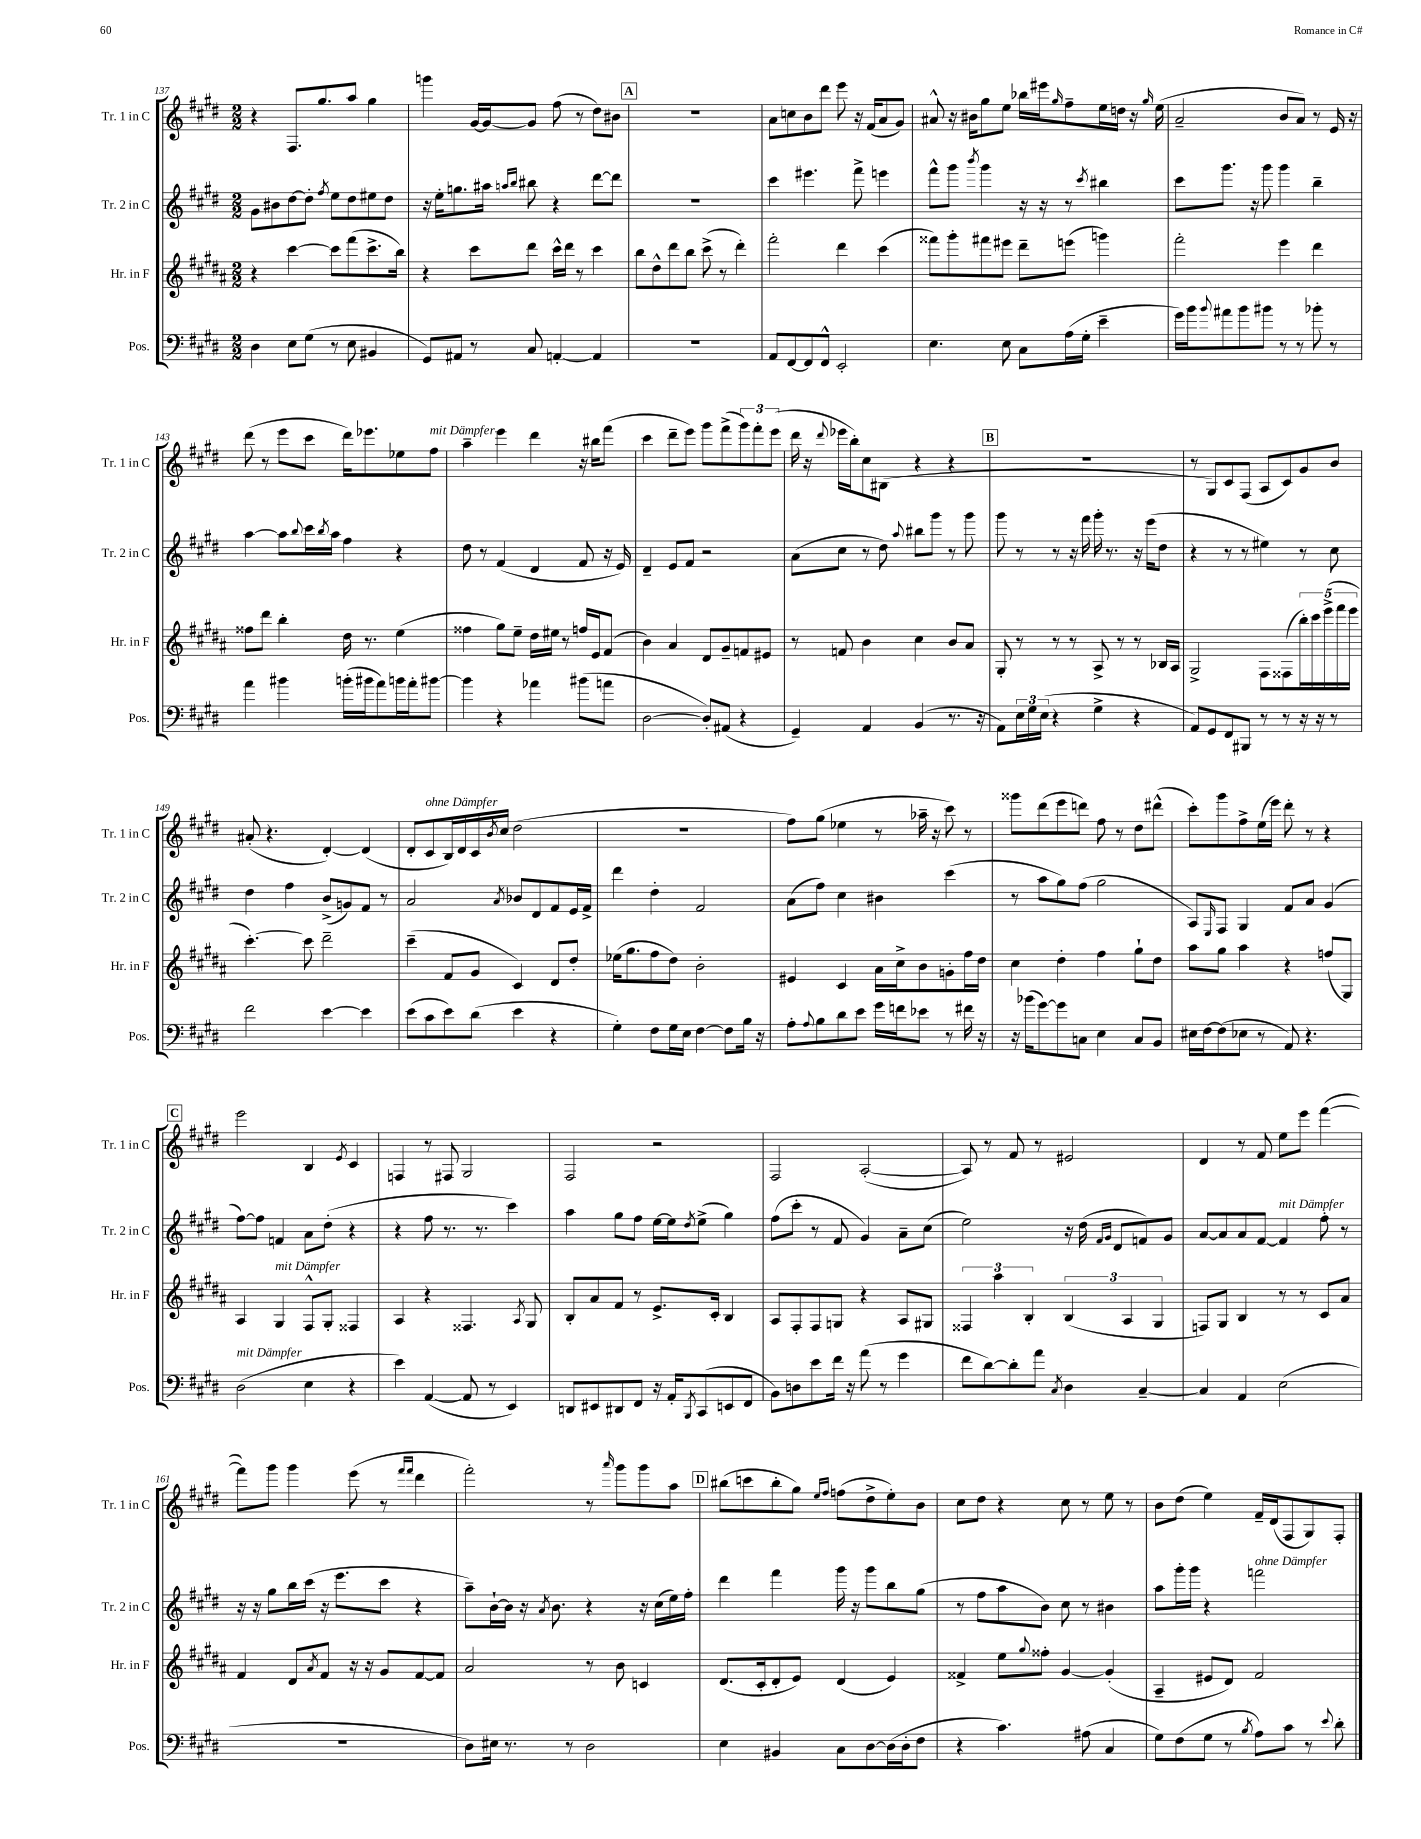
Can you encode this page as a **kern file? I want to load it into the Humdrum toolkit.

**kern	**kern	**kern	**kern
*part4	*part3	*part2	*part1
*staff4	*staff3	*staff2	*staff1
*I"Pos.	*I"Hr. in F	*I"Tr. 2 in C	*I"Tr. 1 in C
*I'Pos.	*I'Hr. in F	*I'Tr. 2 in C	*I'Tr. 1 in C
*clefF4	*clefG2	*clefG2	*clefG2
*k[f#c#g#d#]	*k[f#c#g#d#a#]	*k[f#c#g#d#]	*k[f#c#g#d#]
*M2/2	*M2/2	*M2/2	*M2/2
=137	=137	=137	=137
4D#\	4r	8g#\L	4r
.	.	8b#X\	.
8E\L	[4ccc#\	[8dd#\	8.F#/L
(8G#\J	.	8dd#'\J]	.
.	.	.	8.gg#/
.	.	8qff#/	.
8r	8ccc#\L]	8ee\L	.
8E\	(8fff#\	8dd#\	8aa/J
4BB#X/	8.ccc#^\	8ee#X\	4gg#\
.	.	8dd#\J	.
.	16bb\Jk)	.	.
=138	=138	=138	=138
8GG#/L)	4r	16r	4gggn\
.	.	16ee'\KL	.
8AA#X/J	.	8.ggn\	.
8r	8ccc#\L	.	[16g#/LL
.	.	16aa#X\Jk	16g#/J_
.	.	16qqaan/LL	.
.	.	16qqbb/JJ	.
8C#/	8ddd#\J	8bb#X\	8g#/J]
[4AAn'/	16ccc#^^\LL	4r	(8ff#\
.	16ddd#\JJ	.	.
.	8r	.	8r
4AA/]	4ccc#\	[8ddd#\L	8dd#\L)
.	.	8ddd#\J]	8b#X\J
!!LO:REH:place=s1:t=A
=139	=139	=139	=139
1r	8bb\L	1r	1r
.	8dd#^^\	.	.
.	8ddd#\	.	.
.	8bb\J	.	.
.	(8ccc#^\	.	.
.	8r	.	.
.	4ddd#'\)	.	.
=140	=140	=140	=140
8AA/L	2fff#'\	4ccc#\	8a\L
[8FF#/	.	.	8ccn\
8FF#/]	.	4.eee#X\	8b\
8FF#^^/J	.	.	8ddd#\J
2EE'/	4ddd#\	.	8eee\
.	.	8fff#^\	16r
.	.	.	(16f#/KL
.	(4ccc#\	4eeen\	8a/
.	.	.	8g#/J)
=141	=141	=141	=141
4.E\	8fff##X\L)	8fff#^^\L	8a#X^^/
.	8ggg#'\	8ggg#\J	16r
.	.	.	16b#X\KL
.	.	8qbbb/	.
.	8fff#X\	4ggg#\	8gg#\
8E\	8eee#X\J	.	8ee\J
8C#\L	8ddd#~\L	16r	16bb-X\LL
.	.	16r	16eee#X\J
.	.	.	16qqgg#/
(16A\L	(8eeen\J	8r	8ff#~\
16G#'\JJ	.	.	.
.	.	8qccc#/	.
4e~\	4gggn\)	4bb#X\	16ee\L
.	.	.	16ddn\JJ
.	.	.	16r
.	.	.	16qqgg#/
.	.	.	(16ee\
=142	=142	=142	=142
16g#\LL)	2fff#'\	8ccc#\L	2a~/
16b\J	.	.	.
8qqb/	.	.	.
8a#X\	.	8.ggg#\J	.
8b\	.	.	.
.	.	16r	.
8b#X\J	.	8ggg#\	.
8r	4eee\	4ggg#\	8b/L
8r	.	.	8a/J)
8b-X'\	4ddd#\	4bb~\	8r
8r	.	.	16e/
.	.	.	16r
!!LO:LB:g=z
=143	=143	=143	=143
4a\	8ff##X\L	[4aa\	(8ddd#\
.	8ddd#\J	.	8r
4b#X\	4bb'\	8aa\L]	8eee\L
.	.	8qqbb/	.
.	.	16ccc#\L	8ccc#\J
.	.	8qbb/	.
.	.	16aa\JJ	.
(16bn'\LL	16dd#\	4ff#\	16ddd#\KL)
16b#X\J	8.r	.	8.eee-X\
8a\)	.	.	.
16bn\L	(4ee\	4r	8ee-X\
16a'\J	.	.	.
!	!	!	!LO:TX:a:i:t=mit Dämpfer
[8b#X\J	.	.	8ff#\J
=144	=144	=144	=144
4b#\]	4ff##X\	8dd#\	4aa~\
.	.	8r	.
4r	8gg#\L)	(4f#/	4eee\
.	8ee~\J	.	.
4a-X\	16dd#\LL	4d#/	4ddd#\
.	16ee#X\JJ	.	.
.	8r	.	.
(8b#X\L	16ffn/LL	8f#/	16r
.	16e/J	.	16bb#X\KL
8an\J	(8f#/J	16r	(8fff#\J
.	.	16e/)	.
=145	=145	=145	=145
[2D#\	4b\)	4d#~/	4ccc#\
.	4a#/	8e/L	8ddd#~\L
.	.	8f#/J	8eee\J)
8D#'/L])	8d#/L	2r	8ggg#\L
(8AA#X/J	8g#~/	.	(8fff#^\
4r	8fn/	.	12ggg#\)
.	.	.	12fff#'\
.	8e#X/J	.	.
.	.	.	(12eee\J
=146	=146	=146	=146
4GG#~/)	8r	(8a\L	16ddd#\
.	.	.	16r
.	.	.	8qqddd#/
.	8fn/	8cc#\J	16eee-X\LL
.	.	.	16bb'\J)
4AA/	4b\	8r	8cc#\
.	.	8dd#\)	(8B#X\J
.	.	8qqaa/	.
(4BB/	4cc#\	8bb#X\L	4r
.	.	8ggg#\J	.
8.r	8b/L	8r	4r
.	8a#/J	8ggg#\	.
16r	.	.	.
!!LO:REH:place=s1:t=B
=147	=147	=147	=147
8AA\L)	8G#'/	8ggg#\	1r
24E\L	8r	8r	.
24G#\	.	.	.
(24E\JJ	.	.	.
4r	8r	8r	.
.	8r	16r	.
.	.	16fff#\	.
4G#^\	8A#^/	16ggg#'\	.
.	.	8.r	.
.	8r	.	.
4r	8r	16r	.
.	.	(16eee\KL	.
.	16B-X/LL	8dd#\J	.
.	16A#/JJ	.	.
=148	=148	=148	=148
8AA/L)	2G#^/	4r	8r
8GG#/	.	.	8G#/L)
8FF#/	.	8r	8c#/
8BBB#X/J	.	8r	(8F#/J
8r	8F#\L	4ee#X\)	8A/L
8r	(8F##X\	.	8c#/)
16r	20bb'\L)	8r	8g#/
.	20ccc#\	.	.
16r	.	.	.
.	(20eee^\	.	.
8r	.	8cc#\	8b/J
.	20fff#\	.	.
.	20eee\JJ	.	.
!!LO:LB:g=z
=149	=149	=149	=149
2f#\	[4.ccc#'\)	4dd#\	(8a#X'/
.	.	.	4.r
.	.	4ff#\	.
.	8ccc#\]	.	.
[4e\	2ddd#~\	(8b^/L	[4d#'/)
.	.	8gn/)	.
4e\]	.	8f#/J	(4d#/]
.	.	8r	.
=150	=150	=150	=150
(8e\L	(4ccc#~\	2a/	8d#'/L
!	!	!	!LO:TX:a:i:t=ohne Dämpfer
8c#\	.	.	8c#/
8e\)	8f#/L	.	16B/L)
.	.	.	16d#/
(8d#\J	8g#/J	.	16c#/
.	.	.	8qb/
.	.	.	16cc#/JJ
.	.	8qa/	.
4e\	4c#/)	8b-X/L	(2dd#\
.	.	8d#/	.
4r	8d#/L	8f#/	.
.	8dd#'/J	16e/L	.
.	.	16f#^/JJ	.
=151	=151	=151	=151
4G#'\)	(16ee-X\KL	4ddd#\	1r
.	8.gg#\	.	.
8F#\L	8ff#\	4dd#'\	.
16G#\L	8dd#\J)	.	.
16E\JJ	.	.	.
[4F#\	2b'\	2f#/	.
8F#\L]	.	.	.
16B\Jk	.	.	.
16r	.	.	.
=152	=152	=152	=152
8A'\L	4e#X/	(8a\L	8ff#\L)
8qqA/	.	.	.
8B\	.	8ff#\J)	(8gg#\J
8d#\	4c#/	4cc#\	4ee-X\
8e\J	.	.	.
16g#\LL	16a#\LL	4b#X\	8r
16fn\J	16cc#^\J	.	.
8e-X\J	8b\	.	16aa-X~\
.	.	.	16r
8r	8gn'\	(4ccc#\	8ccc#\)
16f#X\	16ff#\L	.	8r
16r	16dd#\JJ	.	.
=153	=153	=153	=153
16r	4cc#\	8r	8ggg##X\L
(16b-X\KL	.	.	.
[8g#\)	.	8aa\L	(8ddd#\
8g#\]	4dd#'\	8gg#\)	8eee\
8Cn\J	.	(8ff#\J	8dddn\J)
4E\	4ff#\	2gg#\	8ff#\
.	.	.	8r
8C/L	8gg#`\L	.	8dd#\L
8BB/J	8dd#\J	.	(8ddd#X^^\J
=154	=154	=154	=154
16E#X\LL	8aa#\L	8A/L)	8ccc#'\L)
[16F#\J	.	.	.
.	.	16qqE/	.
(8F#\]	8gg#\J	8F#/J	8ggg#\
8E-X\J	4aa#\	4G#/	8ff#^\
8r	.	.	(16ee\L
.	.	.	16eee\JJ)
8AA/)	4r	8f#/L	8ddd#'\
4.r	.	8a/J	8r
.	(8ffn/L	(4g#/	4r
.	8G#/J)	.	.
!!LO:LB:g=z
!!LO:REH:place=s1:t=C
=155	=155	=155	=155
!LO:TX:a:i:t=mit Dämpfer	!	!	!
(2D#\	4A#/	[8ff#\L)	2eee\
.	.	8ff#\J]	.
!	!LO:TX:a:i:t=mit Dämpfer	!	!
.	4G#/	4fn/	.
4E\	8F#^^/L	8a\L	4B/
.	8G#'/J	(8dd#'\J	.
.	.	.	8qe/
4r	4F##X/	4r	4c#/
=156	=156	=156	=156
4e\)	4A#/	4r	4Fn/
([4AA/	4r	8ff#\	8r
.	.	8.r	8F#X/
8AA/]	4.F##X/	.	2G#/
.	.	8.r	.
8r	.	.	.
4EE/)	.	4ccc#\)	.
.	8qA#/	.	.
.	8G#/	.	.
=157	=157	=157	=157
8DDn/L	8B'/L	4aa\	2F#/
8EE#X/	8a#/	.	.
8DD#X/	8f#/J	8gg#\L	.
8FF#/J	8r	8ff#\J	.
16r	8.e^/L	[16ee\LL	2r
16AA'/KL	.	16ee\J]	.
8qBBB/	.	8qdd#/	.
(8CC#/	.	(8ee^\J	.
.	16c#'/Jk	.	.
8EEn/	4B/	4gg#\)	.
8FF#/J	.	.	.
=158	=158	=158	=158
8BB\L)	8A#/L	(8ff#\L	2F#/
8Dn\	8F#'/	8ccc#'\J	.
8e\	8F#/	8r	.
16f#\Jk	8Gn/J	8f#/	.
16r	.	.	.
(8a\	4r	4g#/)	([2A'/
8r	.	.	.
4g#\	8A#/L	8a~\L	.
.	8G#X/J	(8cc#\J	.
=159	=159	=159	=159
8f#\L	6F##X/	2ee\)	8A/])
[8d#\)	.	.	8r
.	6aa#\	.	.
8d#'\]	.	.	8f#/
.	6B'/	.	.
8a\J	.	.	8r
8qC#/	.	.	.
4D#\	(6B/	16r	2e#X/
.	.	(16dd#\	.
.	.	16qqf#/LL	.
.	.	16qqg#/JJ	.
.	.	8d#/L	.
.	6A#/	.	.
[4C#~/	.	8fn/)	.
.	6G#/	.	.
.	.	8g#/J	.
=160	=160	=160	=160
4C#/]	8Fn/L)	[8a/L	4d#/
.	8G#/J	8a/]	.
4AA/	4B/	8a/	8r
.	.	[8f#/J	8f#/
!	!	!LO:TX:a:i:t=mit Dämpfer	!
(2E\	8r	4f#/]	8ee\L
.	8r	.	8eee\J
.	8c#/L	8ff#'\	([4fff#\
.	8a#/J	8r	.
!!LO:LB:g=z
=161	=161	=161	=161
1r	4f#/	16r	8fff#\L])
.	.	16r	.
.	.	8gg#\L	8ggg#\J
.	8d#/L	16bb\L	4ggg#\
.	.	(16ccc#\JJ	.
.	8qa#/	.	.
.	8f#/J	16r	.
.	.	8.eee\L	.
.	16r	.	(8eee\
.	16r	.	.
.	8g#/L	8ccc#\J	8r
.	.	.	16qqfff#/LL
.	.	.	16qqfff#/JJ
.	[8f#/	4r	4ddd#\
.	8f#/J]	.	.
=162	=162	=162	=162
8D#\L)	2a#/	8aa~\L)	2fff#'\)
16E#X\Jk	.	[16b`\L	.
8.r	.	16b\JJ]	.
.	.	16r	.
.	.	8qa/	.
.	.	8.b\	.
8r	.	.	.
2D#\	8r	4r	8r
.	.	.	16qqaaa/
.	8b\	.	8ggg#\L
.	4cn/	16r	8ggg#\
.	.	(16cc#\LL	.
.	.	16ee\)	8aa\J
.	.	16ff#'\JJ	.
!!LO:REH:place=s1:t=D
=163	=163	=163	=163
4E\	(8.d#/L	4ddd#\	(8bb#X\L
.	.	.	8cccn\
.	16c#'/k	.	.
4BB#X/	8d#'/	4fff#\	8bb#'\
.	8e/J)	.	8gg#\J)
.	.	.	16qqee/LL
.	.	.	16qqff#/JJ
8C#\L	(4d#/	16ggg#\	(8ffn\L
.	.	16r	.
[8D#\	.	8ggg#\L	8dd#^\
(16D#\L]	4e/)	8bb\	8ee'\)
16D#'\J	.	.	.
8F#\J	.	(8gg#\J	8b\J
=164	=164	=164	=164
4r	4f##X^/	8r	8cc#\L
.	.	8ff#\L	8dd#\J
4.c#\)	8ee\L	8aa\	4r
.	8qqgg#/	.	.
.	8ff##X'\J	8b\J)	.
.	[4g#/	8cc#\	8cc#\
(8A#X\	.	8r	8r
4C#/	(4g#'/]	4b#X\	8ee\
.	.	.	8r
=165	=165	=165	=165
8G#\L)	4A#~/	8aa\L	8b\L
(8F#\	.	16ggg#'\L	(8dd#\J
.	.	16ggg#\JJ	.
8G#\J	8e#X/L	4r	4ee\)
8r	8d#/J)	.	.
8qB/	.	.	.
!	!	!LO:TX:a:i:t=ohne Dämpfer	!
8A\L)	2f#/	2fffn\	16f#~/LL
.	.	.	(16d#/J
8c#\J	.	.	8F#/
8r	.	.	8G#/)
8qqe/	.	.	.
8d#'\	.	.	8F#'/J
==	==	==	==
*-	*-	*-	*-
